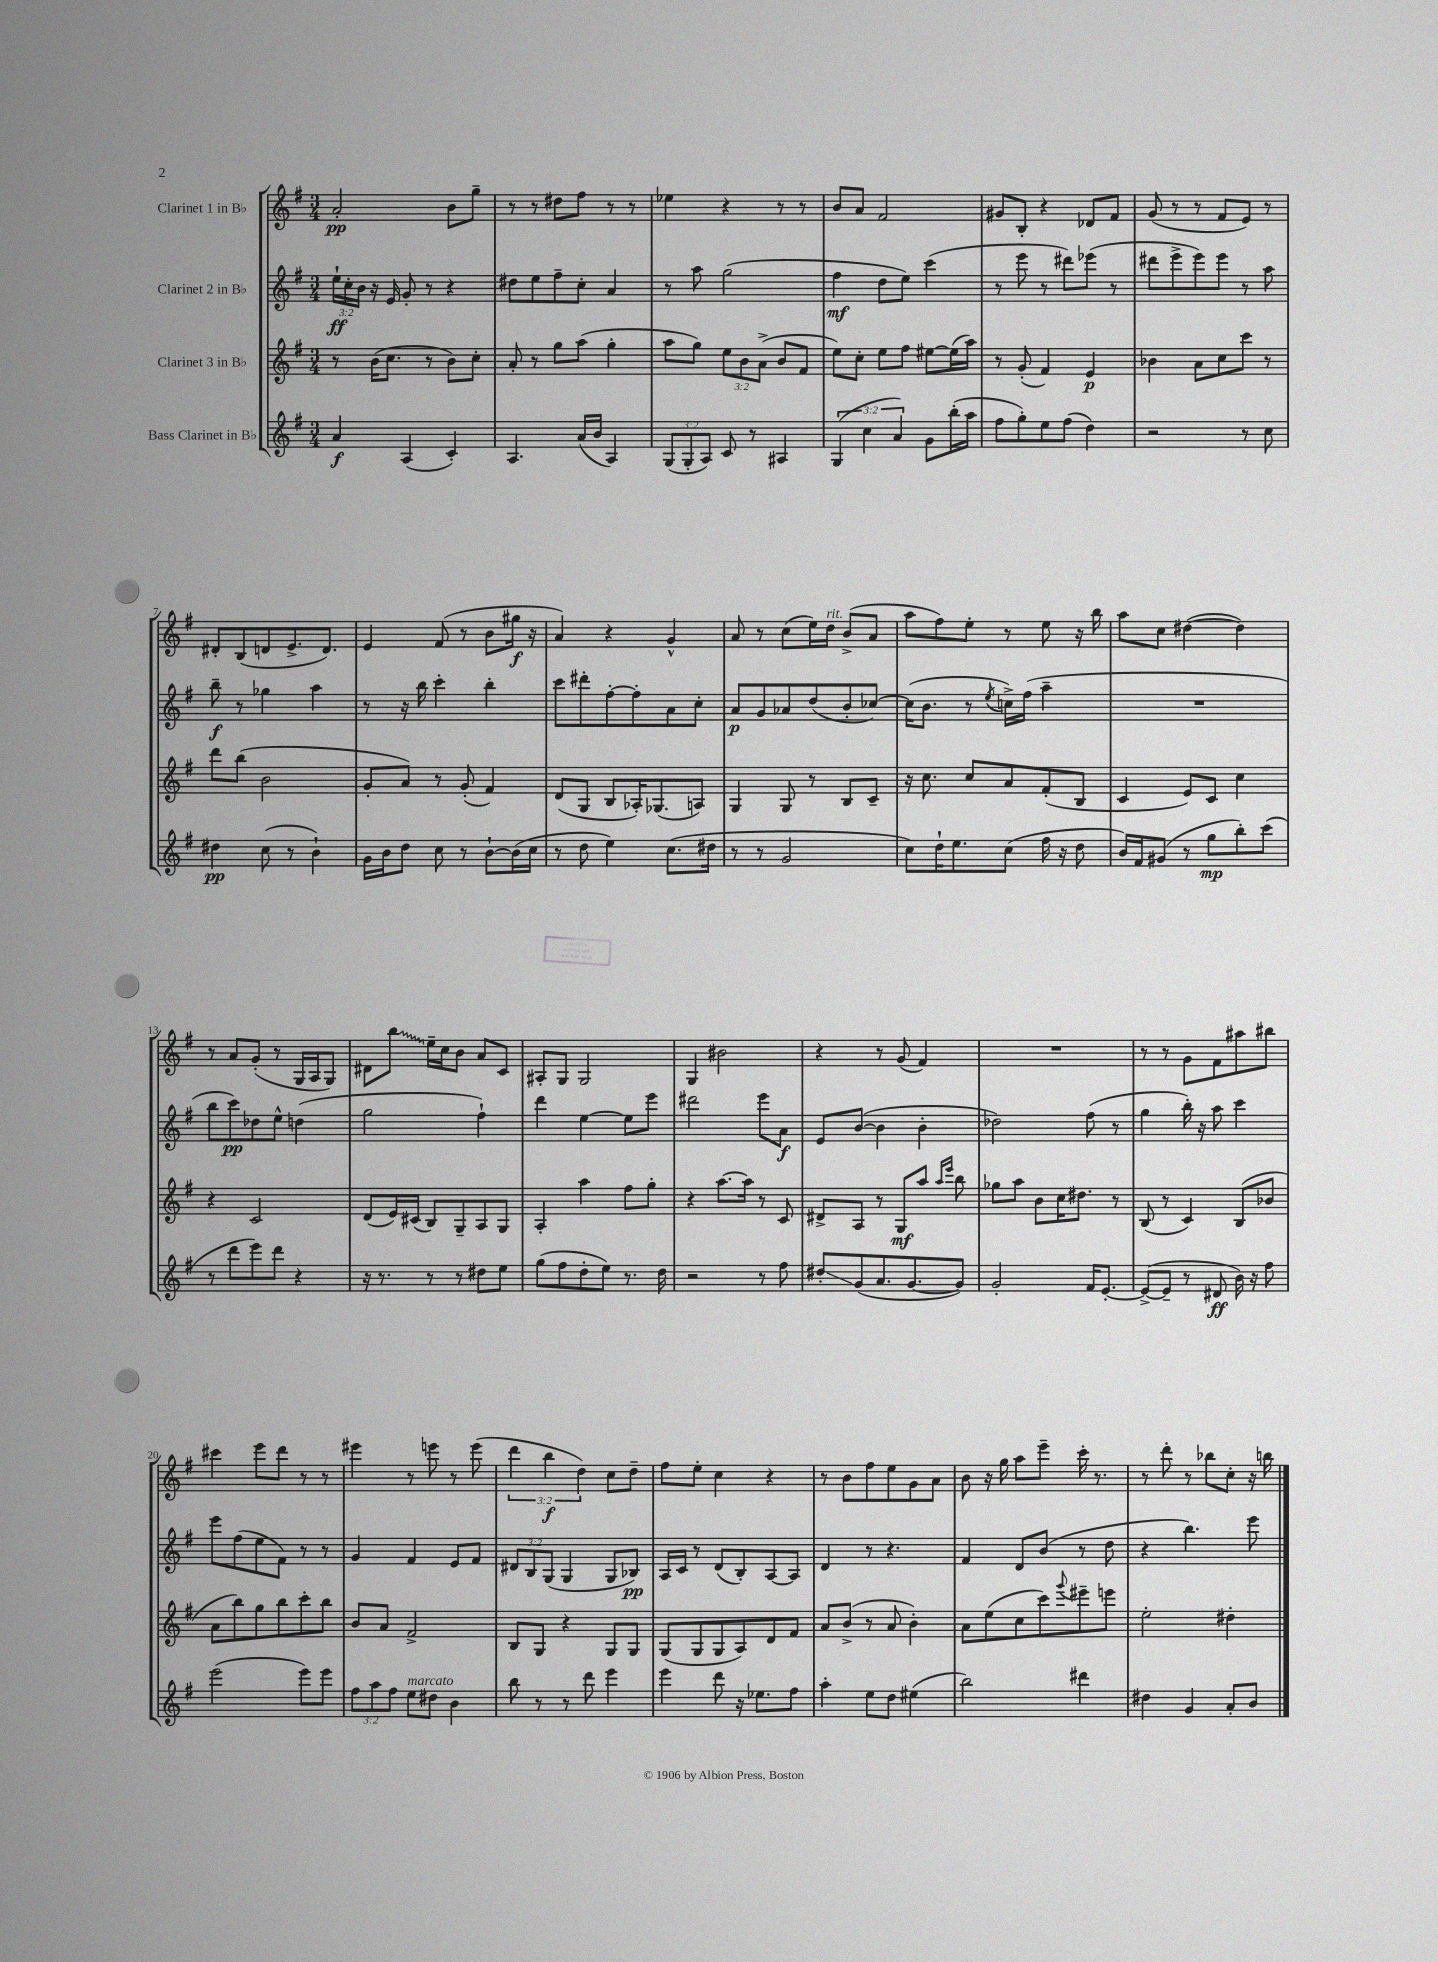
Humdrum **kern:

**kern	**kern	**kern	**kern
*staff4	*staff3	*staff2	*staff1
*clefG2	*clefG2	*clefG2	*clefG2
*k[f#]	*k[f#]	*k[f#]	*k[f#]
*M3/4	*M3/4	*M3/4	*M3/4
4a	8r	24ee`	2a'
.	.	24cc'	.
.	.	24b	.
.	(16b	16r	.
.	8.cc	16e	.
(4A	.	8g'	.
.	8r	8r	.
4c')	8b)	4r	8b
.	8cc'	.	8gg~
=	=	=	=
4.A	8a'	8dd#	8r
.	8r	8ee	8r
.	8gg	8ff#~	8dd#
(16a	(8aa	8cc'	8ff#
16b	.	.	.
4A)	4gg'	4a	8r
.	.	.	8r
=	=	=	=
(12G	8aa	8r	4ee-
12G'	.	.	.
.	8gg)	8aa	.
12A)	.	.	.
8c	12ee	(2gg	4r
.	12b	.	.
8r	.	.	.
.	(12a^	.	.
4A#	8b	.	8r
.	8f#	.	8r
=	=	=	=
(6G	8ee)	4ff#	8b
.	8cc'	.	8a
6cc	.	.	.
.	8ee	8dd	2f#
6a)	.	.	.
.	8ff#	8ee)	.
8g	[8ee#	(4ccc	.
(16bb'	(16ee#]	.	.
16aa	16aa)	.	.
=	=	=	=
8ff#	8r	8r	8g#
8gg')	(8g'	8eee	8B'
8ee	4f#)	8r	4r
(8ff#	.	8ddd#)	.
4dd)	4e	(8eee-	8d-
.	.	8r	8f#
=	=	=	=
2r	4b-	8ddd#	(8g
.	.	8eee^	8r
.	8a	8eee)	8r
.	8cc	8eee	8f#
8r	8ccc	8r	8e)
8cc	8r	8aa	8r
=	=	=	=
4dd#	8ddd	8bb~	8d#'
.	(8bb	8r	(8B
(8cc	2b	4gg-	8d
8r	.	.	8.e^
4b`)	.	4aa	.
.	.	.	8.d)
=	=	=	=
16g	8g'	8r	4e
16b	.	.	.
8dd	8a)	16r	.
.	.	16bb	.
8cc	8r	4ccc'	(8f#
8r	(8g'	.	8r
[8b`	4f#)	4bb'	8b
(16b]	.	.	16gg#
16cc	.	.	16r
=	=	=	=
8r	(8d	8ccc	4a)
8dd	8G	8ddd#'	.
4ee)	8B	[8ff#'	4r
.	16A-')	8ff#']	.
.	(8.G-	.	.
(8.cc	.	8a	4g^^
.	8A)	8cc'	.
16dd#	.	.	.
=	=	=	=
8r	4G	8a	8a
8r	.	8g	8r
2g	8G	8a-	(8cc
.	8r	(8dd	16ee)
.	.	.	16dd
.	8B	8b'	(8b^
.	8c~	[8cc-)	8a
=	=	=	=
8cc)	16r	(16cc-]	8aa
.	8.cc	8.b	.
16dd`	.	.	8ff#)
8.ee	.	.	.
.	8cc	8r	8ee'
.	.	8qee	.
(8cc	8a	16cc^)	8r
.	.	(16ff#	.
16ff#	(8f#'	4aa~	8ee
16r	.	.	.
8dd	8B	.	16r
.	.	.	16bb
=	=	=	=
16b)	4c	2.r	8aa
16f#	.	.	.
(8g#	.	.	8cc
8r	8e)	.	([4dd#
8gg	8c	.	.
8bb')	4cc	.	4dd#])
(8ccc	.	.	.
=	=	=	=
8r	4r	8bb	8r
8ddd	.	8ccc)	8a
8eee)	2c	8dd-	(8g'
8ddd	.	8ee^^	8r
4r	.	(4dd	16G
.	.	.	16A
.	.	.	8G)
=	=	=	=
16r	(8d	2gg	8d#
8.r	.	.	.
.	16e)	.	8bb
.	(16c#	.	.
8r	8B)	.	16ee~
.	.	.	16cc
8r	8G~	.	8b
8dd#	8A	4ff#`)	8a
8ee	8G	.	8c
=	=	=	=
(8gg	4A'	4ddd	8A#'
8ff#	.	.	8G
8dd'	4aa	[4ee	2G
8ee)	.	.	.
8.r	8ff#	8ee]	.
.	8gg'	8eee	.
16dd	.	.	.
=	=	=	=
2r	4r	2ddd#	4G
.	[8.aa	.	2b#
.	16aa]	.	.
8r	8r	8eee	.
8ff#	8c	8a	.
=	=	=	=
8dd#'	8d#^	8e	4r
(8g	8A	([8b	.
8.a	8r	4b]	8r
.	8G	.	(8g
[8.g	.	.	.
.	8aa	4b'	4f#)
.	16qqaa	.	.
.	16qqeee	.	.
8g])	8bb	.	.
=	=	=	=
2g'	8gg-	2dd-)	2.r
.	8aa	.	.
.	8b	.	.
.	16cc	.	.
.	8.dd#	.	.
16f#	.	(8ff#	.
[8.e'	.	.	.
.	8r	8r	.
=	=	=	=
(8e^_	(8B	4gg	8r
8e~]	8r	.	8r
8r	4c)	16bb')	8g
.	.	16r	.
8d#	.	8aa	8f#
16b)	(8B	4ccc	8aa#
16r	.	.	.
8ff#	8b-	.	8bb#
=	=	=	=
(2eee	8a	8eee	4ccc#
.	8bb)	(8ff#	.
.	8gg	8ee	8eee
.	8bb	8f#)	8ddd
8eee)	8ccc'	8r	8r
8eee	8bb	8r	8r
=	=	=	=
12ff#	8b	4g	4eee#
12aa	.	.	.
.	8a	.	.
12ff#	.	.	.
8ee	2f#^	4f#	8r
8dd#	.	.	8eee
4b	.	8e	8r
.	.	8f#	(8eee
=	=	=	=
8bb	8B	12d#	6ddd
.	.	12B	.
8r	8G	.	.
.	.	(12G	6bb
8r	4r	4G	.
.	.	.	6dd)
8ddd	.	.	.
4eee	8G	8G	8cc
.	8G	8B-)	8dd~
=	=	=	=
4eee	(8G	16A	8ff#
.	.	16c	.
.	8G	8r	8ee'
8ddd	8G	(8d	4cc
16r	8A)	8B')	.
8.ee-	.	.	.
.	8d	[8A	4r
8ff#	8f#	8A]	.
=	=	=	=
4aa'	8a	4d	8r
.	(8b^	.	8b
8ee	8r	8r	8ff#
8dd	8a	4.r	8ee
(4ee#	4b')	.	8g
.	.	.	8a
=	=	=	=
2bb)	8a	4f#	8b
.	(8ee	.	16r
.	.	.	16gg
.	8cc	8d	8aa
.	8ccc)	(8b	8eee~
.	8qqggg	.	.
4ddd#	8eee#~	8r	16ccc'
.	.	.	8.r
.	8eee	8dd	.
=	=	=	=
4dd#	2ee'	4r	8r
.	.	.	8ddd'
4g	.	4.bb)	8r
.	.	.	8bb-
8a'	4dd#'	.	8cc'
8b	.	8eee	16r
.	.	.	16bb
==	==	==	==
*-	*-	*-	*-
